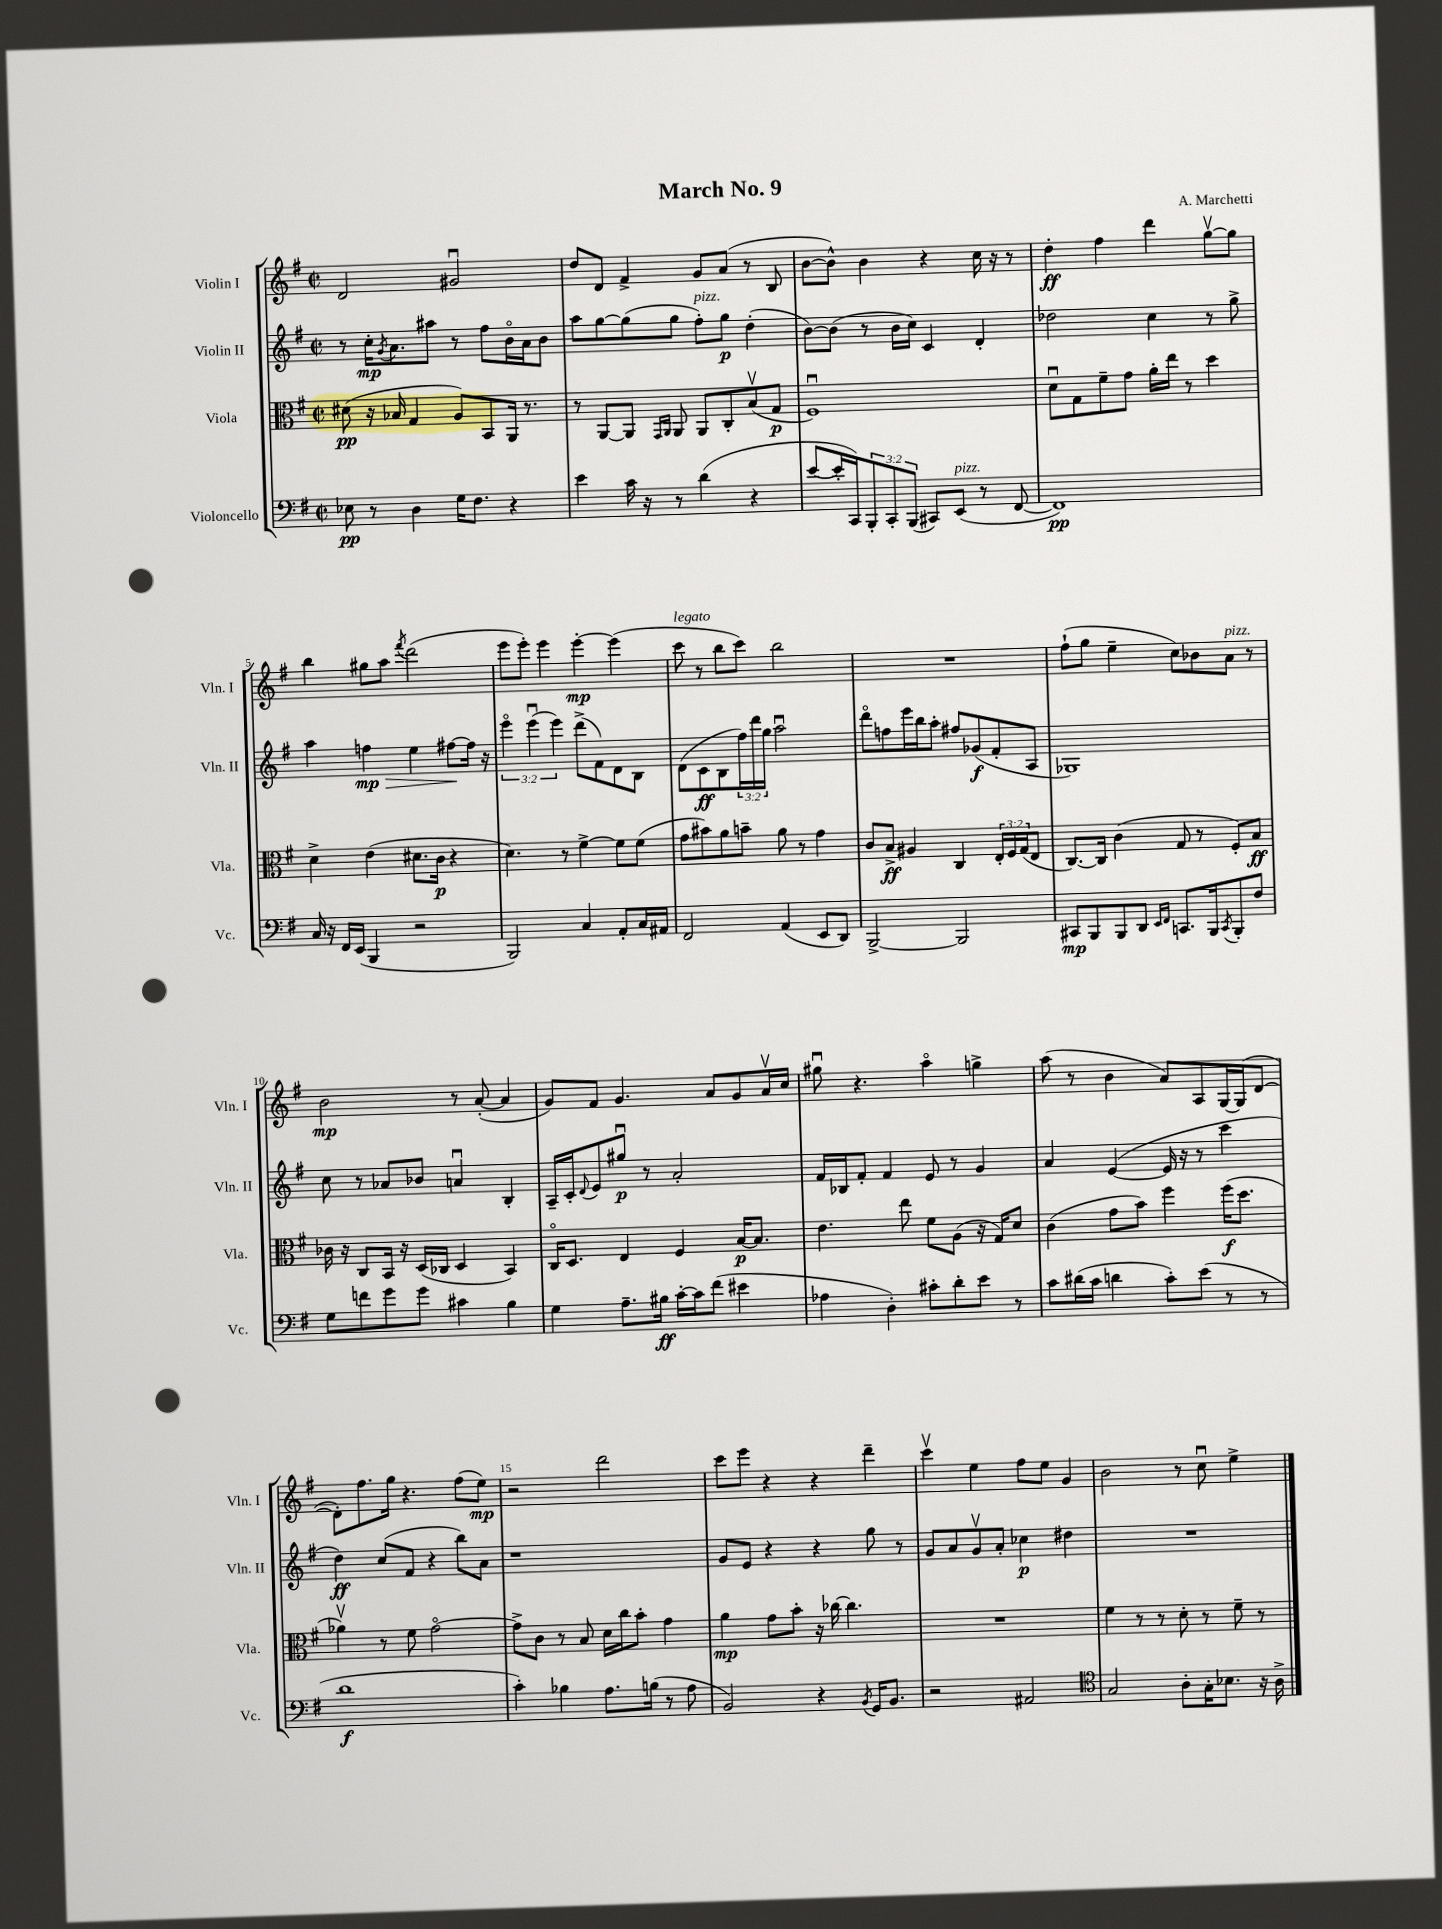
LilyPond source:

\header { title = "March No. 9" composer = "A. Marchetti" }
<<
\new StaffGroup <<
\new Staff = "s0" \with { instrumentName = "Violin I" shortInstrumentName = "Vln. I" } {
    \clef treble \key g \major \defaultTimeSignature \time 2/2
    d'2 gis'2\downbow |
    d''8 d'8 fis'4-> g'8 a'8( r8 b8 |
    b'8~ b'8-^) b'4 r4 c''16 r16 r8 |
    d''4-.\ff fis''4 d'''4 g''8~\upbow g''8 |
    b''4 gis''8 a''8 \acciaccatura { fis'''8 } d'''2( |
    e'''8 e'''8-.) e'''4 e'''4~-.\mp e'''4( |
    c'''8^\markup { \italic "legato" } r8 b''8 c'''8) b''2 |
    R1 |
    fis''8-!( g''8 e''4-- c''8) bes'8 a'8^\markup { \italic "pizz." } r8 |
    b'2\mp r8 a'8~-.( a'4 |
    g'8) fis'8 g'4. a'8 g'8 a'16\upbow c''16 |
    gis''8\downbow r4. a''4\flageolet g''4-> |
    a''8( r8 b'4 a'8) a8 g16~ g16( d'8~ |
    d'8-.) fis''8. g''16 r4. fis''8( e''8\mp) |
    r2 d'''2 |
    c'''8 e'''8 r4 r4 d'''4-- |
    c'''4\upbow e''4 fis''8 e''8 g'4 |
    b'2 r8 c''8\downbow e''4-> \bar "|." |
}
\new Staff = "s1" \with { instrumentName = "Violin II" shortInstrumentName = "Vln. II" } {
    \clef treble \key g \major \defaultTimeSignature \time 2/2 \override Staff.TupletNumber.text = #tuplet-number::calc-fraction-text
    r8 c''16-.\mp \acciaccatura { g'8 } a'8. ais''8 r8 fis''8 b'16\flageolet a'16 b'8 |
    a''8 g''8~ g''8( g''8 fis''8-.^\markup { \italic "pizz." }) g''8\p d''4-.( |
    b'8~) b'8( r8 b'16 c''16) c'4 d'4-. |
    des''2 c''4 r8 g''8-> |
    a''4 f''4\mp\> e''4 fis''8~\! fis''16 r16 |
    \tuplet 3/2 { e'''4\flageolet e'''4\downbow( e'''4) } d'''8->( fis'8) d'8 b8 |
    d'8( c'8\ff b8 \tuplet 3/2 { fis''16) d'''16 g''16 } a''2\downbow |
    d'''8\flageolet f''8 e'''16 b''16 a''8-. fis''8 ges'8\f( fis'8-. a8 |
    ges1) |
    c''8 r8 aes'8 bes'8 a'4\downbow b4-. |
    a16-- c'16-. \appoggiatura { d'8 } e'8 gis''8\downbow\p r8 a'2-. |
    fis'16 bes16 fis'8-. fis'4 e'8 r8 g'4 |
    a'4 e'4~( e'16 r16 r8 c'''4 |
    d''4\ff) c''8( fis'8 r4 b''8) a'8 |
    r1 |
    g'8 e'8 r4 r4 g''8 r8 |
    g'8 a'8 g'8\upbow a'8-. ces''4\p dis''4 |
    R1 \bar "|." |
}
\new Staff = "s2" \with { instrumentName = "Viola" shortInstrumentName = "Vla." } {
    \clef alto \key g \major \defaultTimeSignature \time 2/2 \override Staff.TupletNumber.text = #tuplet-number::calc-fraction-text
    dis'8\pp( r16 bes16 g4 a8) b,8 a,16 r8. |
    r8 a,8~ a,8 \grace { g,16 a,16 } a,8 a,8 c8-. b8\upbow( g8\p |
    fis1\downbow) |
    d'8\downbow g8 fis'8-- g'8 a'16-. e''16 r8 d''4 |
    d'4-> e'4( dis'8. c'16\p r4 |
    d'4.) r8 fis'4~-> fis'8 fis'8( |
    g'8 bis'8) a'8 b'8-- a'8 r8 g'4 |
    c'8 b8->\ff ais4 c4 \tuplet 3/2 { e16-. fis16 g16( } e8 |
    c8.~) c16 c'4( g8 r8 fis8-.) b8\ff |
    ces'16 r16 c8 b,16 r16 d16( ces16 d4 b,4) |
    c16\flageolet d8. e4 fis4 b16~\p b8. |
    e'4. e''8 fis'8 a8( r16 g16) d'8 |
    c'4( g'8 b'8) fis''4 fis''16\f( d''8. |
    aes'4\upbow) r8 fis'8 g'2~\flageolet |
    g'8-> c'8 r8 b8 d'16 c''16 b'8-. g'4 |
    a'4\mp g'8 b'8-. r16 ces''16~ ces''4. |
    R1 |
    fis'4 r8 r8 d'8-. r8 fis'8-- r8 \bar "|." |
}
\new Staff = "s3" \with { instrumentName = "Violoncello" shortInstrumentName = "Vc." } {
    \clef bass \key g \major \defaultTimeSignature \time 2/2 \override Staff.TupletNumber.text = #tuplet-number::calc-fraction-text
    ees8\pp r8 d4 g16 fis8. r4 |
    e'4 c'16 r16 r8 d'4( r4 |
    e'8~ e'16-. c,16) \tuplet 3/2 { b,,8-. c,8-. b,,8( } cis,8) e,8^\markup { \italic "pizz." }( r8 fis,8~ |
    fis,1\pp) |
    c16 r16 fis,16 e,16( b,,4 r2 |
    b,,2) c4 a,8-. c16 ais,16 |
    fis,2 a,4( e,8 d,8) |
    b,,2~-> b,,2 |
    cis,8\mp b,,8 b,,8 d,8 \grace { e,16 fis,16 } c,8. b,,16 \acciaccatura { c,8 } b,,8-. fis8 |
    g8 f'8 g'8 g'8 cis'4 b4 |
    g4 a8.-- bis16\ff c'16~-. c'16 fis'8( eis'4 |
    aes4 d4-.) cis'8-. d'8-. e'8 r8 |
    c'8 dis'16( c'16 d'4 c'8-.) e'8( r8 r8 |
    d'1\f |
    c'4-.) bes4 a8. b16( r8 a8 |
    b,2) r4 \acciaccatura { b,8 } g,16 b,8. |
    r2 ais,2 |
    \clef tenor g2 a8-. g16-. bes8. r16 a16-> \bar "|." |
}
>>
>>
\layout { \context { \Score \override BarNumber.break-visibility = ##(#f #t #t) barNumberVisibility = #(every-nth-bar-number-visible 5) } }
